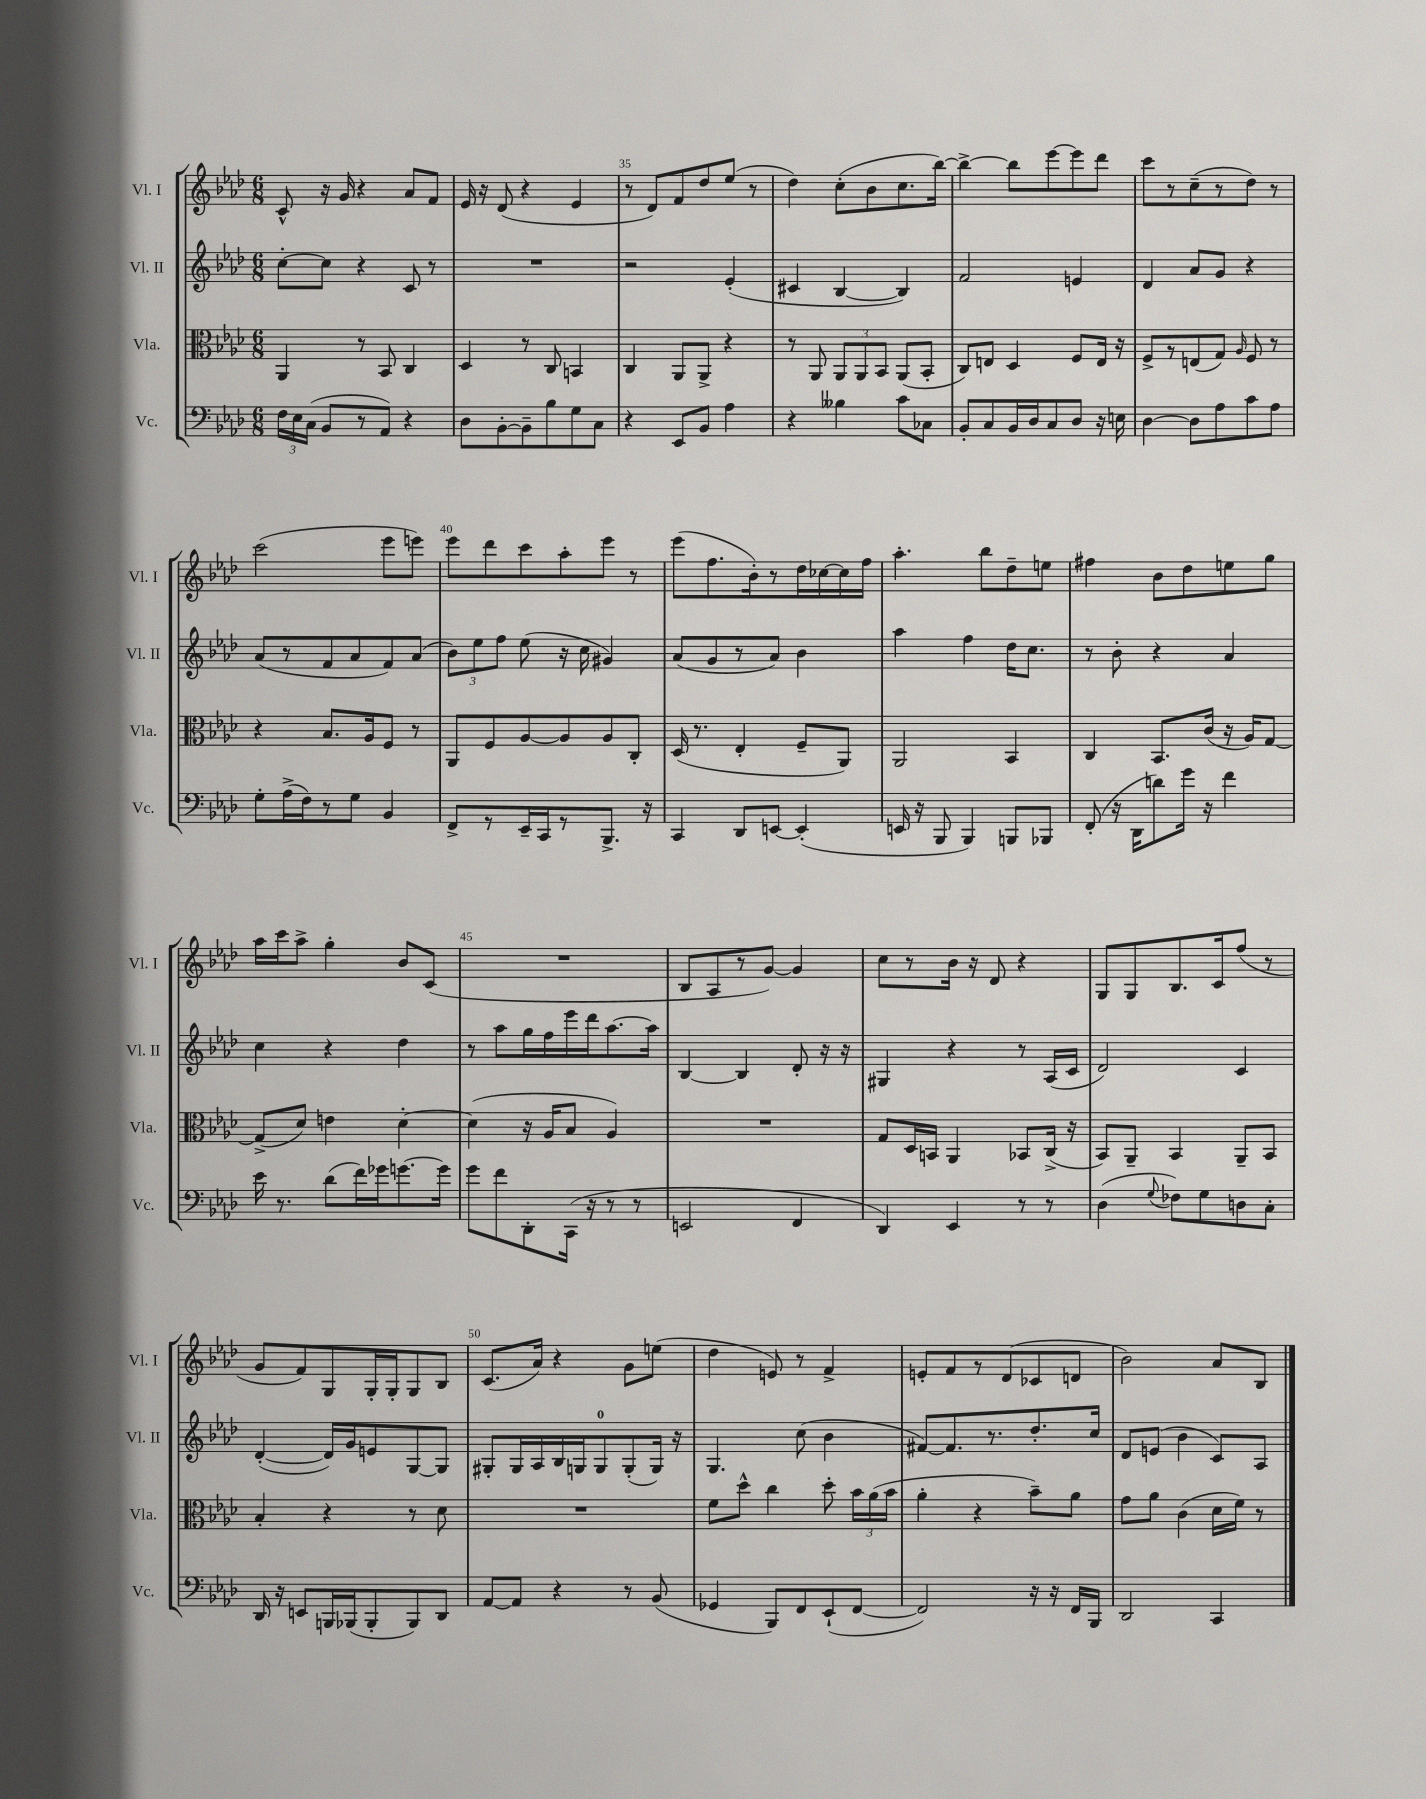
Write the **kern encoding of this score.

**kern	**kern	**kern	**kern
*part4	*part3	*part2	*part1
*staff4	*staff3	*staff2	*staff1
*I"Vc.	*I"Vla.	*I"Vl. II	*I"Vl. I
*I'Vc.	*I'Vla.	*I'Vl. II	*I'Vl. I
*clefF4	*clefC3	*clefG2	*clefG2
*k[b-e-a-d-]	*k[b-e-a-d-]	*k[b-e-a-d-]	*k[b-e-a-d-]
*M6/8	*M6/8	*M6/8	*M6/8
=33	=33	=33	=33
24F\LL	4AA-/	[8cc'\L	8c^^/
24E-\	.	.	.
(24C\JJ	.	.	.
8BB-/L	.	8cc\J]	16r
.	.	.	16g/
8r	8r	4r	4r
8AA-/J)	8BB-/	.	.
4r	4C/	8c/	8a-/L
.	.	8r	8f/J
=34	=34	=34	=34
8D-\L	4D-/	2.r	16e-/
.	.	.	16r
[8BB-'\	.	.	(8d-/
8BB-~\]	8r	.	4r
8B-\	8C/	.	.
8G\	4BBn/	.	4e-/
8C\J	.	.	.
=35	=35	=35	=35
4r	4C/	2r	8r
.	.	.	8d-/L)
8EE-/L	8AA-/L	.	8f/
8BB-/J	8AA-^/J	.	8dd-/
4A-\	4r	(4e-'/	(8ee-/J
.	.	.	8r
=36	=36	=36	=36
4r	8r	4c#X/	4dd-\)
.	8AA-/	.	.
4B--X\	12AA-/L	[4B-/	(8cc'\L
.	12AA-/	.	.
.	.	.	8b-\
.	12BB-/J	.	.
8c\L	(8AA-/L	4B-/])	8.cc\
8C-X\J	8BB-'/J	.	.
.	.	.	[16bb-\Jk)
=37	=37	=37	=37
8BB-'/L	8C/L)	2f/	4bb-^\_
8C/	8En/J	.	.
16BB-/L	4D-/	.	8bb-\L]
16D-/J	.	.	.
8C/	.	.	[8eee-\
8D-/J	8F/L	4en/	8eee-\]
16r	16E/Jk	.	8ddd-\J
16En\	16r	.	.
=38	=38	=38	=38
[4D-\	8F^/L	4d-/	8ccc\L
.	8r	.	8r
8D-\L]	(8En/	8a-/L	(8cc~\
8A-\	8G/J)	8g/J	8r
.	16qqA-/	.	.
8c\	8F/	4r	8dd-\J)
8A-\J	8r	.	8r
!!LO:LB:g=z
=39	=39	=39	=39
8G'\L	4r	(8a-/L	(2ccc\
(16A-^\L	.	8r	.
16F\J)	.	.	.
8r	8.B-/L	8f/	.
8G\J	.	8a-/	.
.	16A-/k	.	.
4BB-/	8F/J	8f/)	8eee-\L
.	8r	(8a-/J	8eeen\J)
=40	=40	=40	=40
8FF^/L	8AA-/L	12b-\L)	8eee-\L
.	.	12ee-\	.
8r	8F/	.	8ddd-\
.	.	12ff\J	.
16EE-~/L	[8A-/	(8ee-\	8ccc\
16CC/J	.	.	.
8r	8A-/]	16r	8aa-'\
.	.	16cc\	.
8.BBB-^/J	8A-/	4g#X/)	8eee-\J
.	8C'/J	.	8r
16r	.	.	.
=41	=41	=41	=41
4CC/	(16D-/	(8a-/L	(8eee-\L
.	8.r	.	.
.	.	8g/	8.ff\
8DD-/L	4E-'/	8r	.
.	.	.	16b-'\k)
[8EEn/J	.	8a-/J)	8r
(4EE'/]	8F~/L	4b-\	16dd-\L
.	.	.	[16cc-X\
.	8AA-/J)	.	16cc-\]
.	.	.	16ff\JJ
=42	=42	=42	=42
16EEn/	2AA-/	4aa-\	4.aa-'\
16r	.	.	.
8BBB-/	.	.	.
4BBB-/)	.	4ff\	.
.	.	.	8bb-\L
8BBBn/L	4BB-/	16dd-\KL	8dd-~\
.	.	8.cc\J	.
8BBB-X/J	.	.	8een\J
=43	=43	=43	=43
(8FF'/	4C/	8r	4ff#X\
16r	.	8b-'\	.
16DD-\KL	.	.	.
8dn\)	8.BB-/L	4r	8b-\L
16g\Jk	.	.	8dd-\
16r	(16c/Jk	.	.
4f\	16r	4a-/	8een\
.	16A-/KL)	.	.
.	[8G/J	.	8gg\J
!!LO:LB:g=z
=44	=44	=44	=44
16e-\	(8G^/L]	4cc\	16aa-\LL
8.r	.	.	16ccc\J
.	8d-/J)	.	8aa-^\J
(8d-\L	4en\	4r	4gg'\
16f\L)	.	.	.
16g-X\J	.	.	.
[8.gn\	[4d-'\	4dd-\	8b-/L
.	.	.	(8c/J
16g\Jk]	.	.	.
=45	=45	=45	=45
8g\L	(4d-\]	8r	2.r
8f\	.	8aa-\L	.
8DD-'\	16r	16gg\L	.
.	16A-/KL	16ff\	.
(16CC\Jk	8B-/J	16eee-\	.
16r	.	16ddd-\J	.
8r	4A-/)	[8.aa-\	.
8r	.	.	.
.	.	16aa-\Jk]	.
=46	=46	=46	=46
2EEn/	2.r	[4B-/	8B-/L
.	.	.	8A-/
.	.	4B-/]	8r
.	.	.	[8g/J)
4FF/	.	8d-'/	4g/]
.	.	16r	.
.	.	16r	.
=47	=47	=47	=47
4DD-/)	8G/L	4G#X/	8cc\L
.	16D-/L	.	8r
.	16BBn/JJ	.	.
4EE-/	4AA-/	4r	16b-\Jk
.	.	.	16r
.	.	.	8d-/
8r	8BB-X/L	8r	4r
8r	(16C^/Jk	(16A-/LL	.
.	16r	16c/JJ	.
=48	=48	=48	=48
(4D-\	8BB-/L)	2d-/)	8G/L
.	8AA-~/J	.	8G/
8qqG/	.	.	.
8F-X\L)	4BB-/	.	8.B-/
8G\	.	.	.
.	.	.	16c/k
8Dn\	8AA-~/L	4c/	(8ff/J
8C'\J	8BB-/J	.	8r
!!LO:LB:g=z
=49	=49	=49	=49
16DD-/	4B-'/	([4d-'/	8g/L
16r	.	.	.
8EEn/L	.	.	8f/)
16BBBn/L	4r	16d-/LL])	8G/
(16BBB-X/J	.	16g/J	.
8BBB-'/	.	8en/	16G'/L
.	.	.	16G'/J
8BBB-/)	8r	[8G/	8G/
8DD-/J	8d-\	8G/J]	8B-/J
=50	=50	=50	=50
[8AA-/L	2.r	8G#X'/L	(8.c/L
8AA-/J]	.	16G#/L	.
.	.	16A-/	16a-/Jk)
4r	.	16B-/	4r
.	.	16Gn/J	.
.	.	8G/	.
8r	.	(8G'/	8g\L
(8BB-/	.	16G/Jk)	(8een\J
.	.	16r	.
=51	=51	=51	=51
4GG-X/	8f\L	4.G/	4dd-\
.	8dd-^^\J	.	.
8BBB-/L)	4cc\	.	8en/)
8FF/	.	(8cc\	8r
(8EE-`/	8dd-'\	4b-\	4f^/
[8FF/J	24b-\LL	.	.
.	(24a-\	.	.
.	24b-\JJ	.	.
=52	=52	=52	=52
2FF/])	4a-'\	[8f#X/L)	8en'/L
.	.	8.f#/]	8f/
.	4r	.	8r
.	.	8.r	.
.	.	.	(8d-/
16r	8b-~\L)	8.dd-'/	8c-X/
16r	.	.	.
16FF/LL	8a-\J	.	8dn/J
16BBB-/JJ	.	16cc/Jk	.
=53	=53	=53	=53
2DD-/	8g\L	8d-/L	2b-\)
.	8a-\J	(8en/J	.
.	(4c\	4b-\	.
4CC/	16d-\LL	8c/L)	8a-/L
.	16f\JJ)	.	.
.	8r	8A-/J	8B-/J
==	==	==	==
*-	*-	*-	*-
